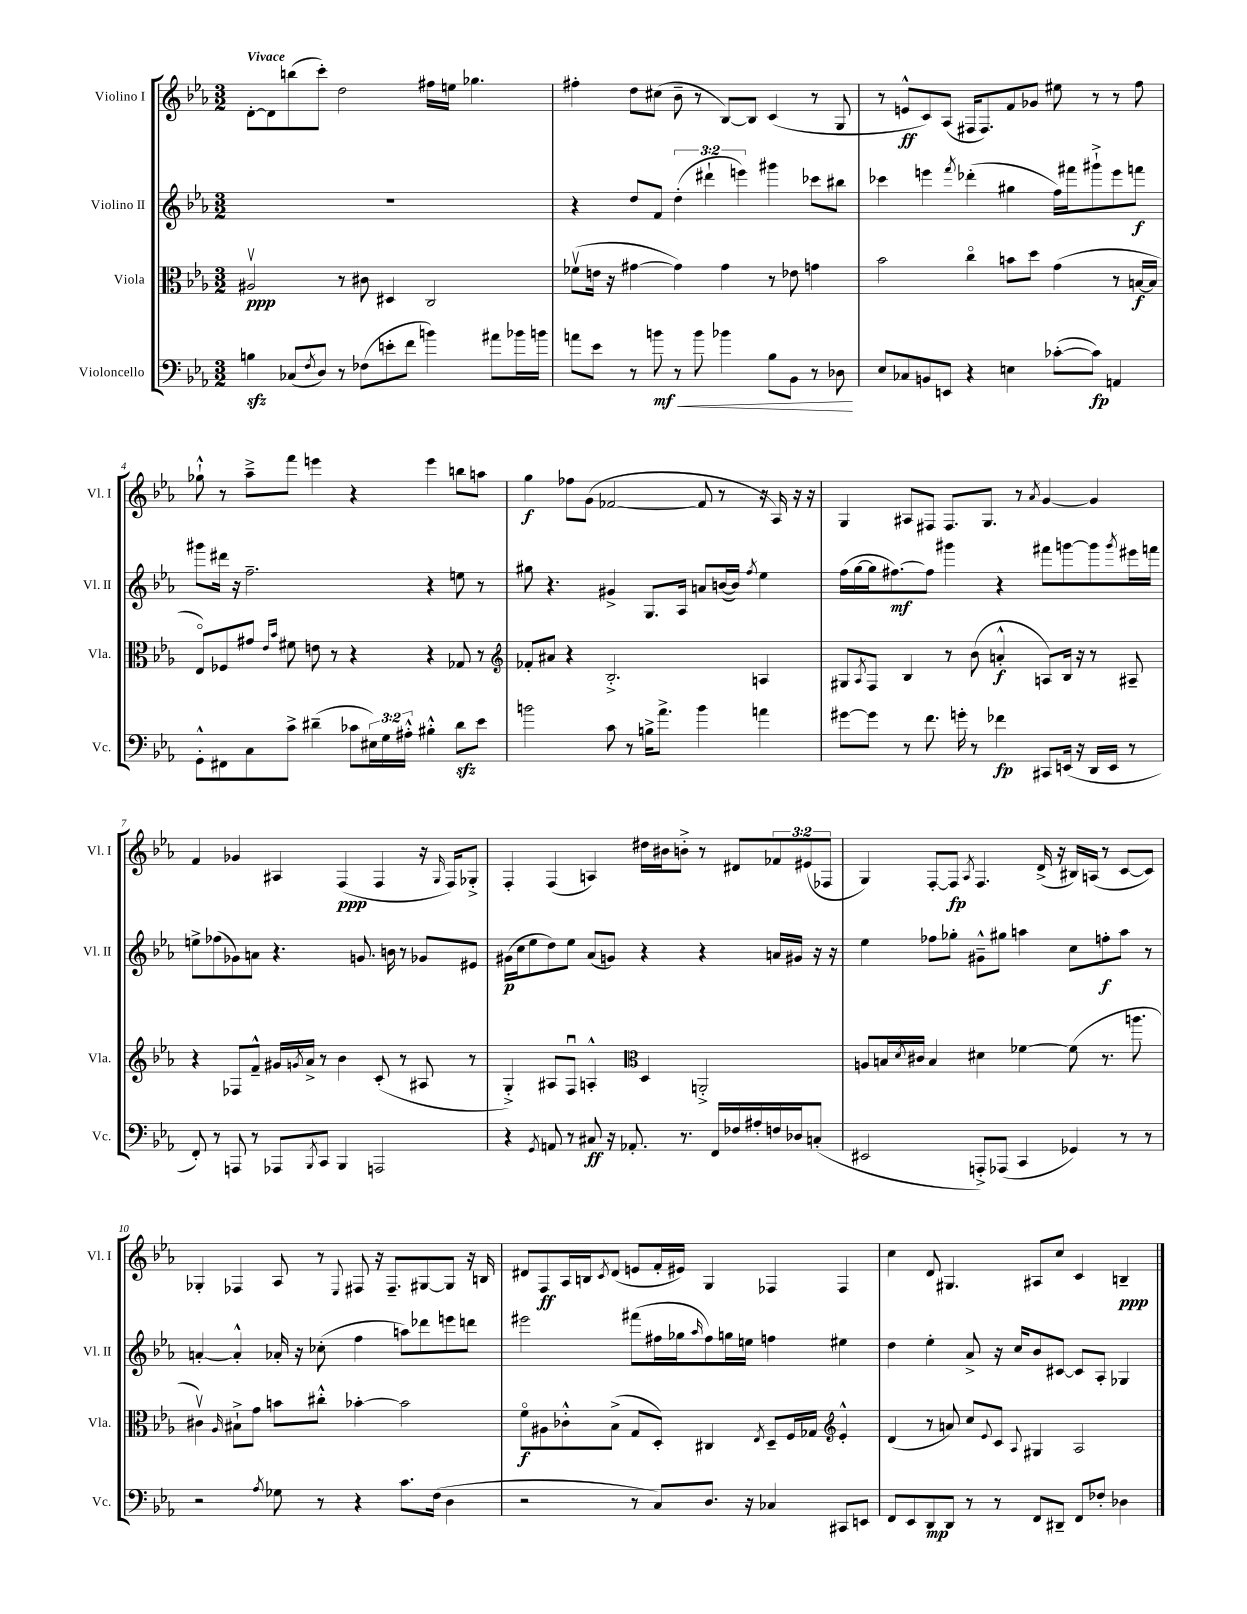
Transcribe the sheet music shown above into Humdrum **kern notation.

**kern	**kern	**kern	**kern
*staff4	*staff3	*staff2	*staff1
*clefF4	*clefC3	*clefG2	*clefG2
*k[b-e-a-]	*k[b-e-a-]	*k[b-e-a-]	*k[b-e-a-]
*M3/2	*M3/2	*M3/2	*M3/2
4B\	2A#v/	1.r	[8d'\L
.	.	.	8d\]
(8C-/L	.	.	(8bb\
8qF/	.	.	.
8D/J)	.	.	8ccc'\J)
8r	8r	.	2dd\
(8F-\L	8c#\	.	.
8e'\	4D#/	.	.
8f\J	.	.	.
4b\)	2C/	.	16ff#\LL
.	.	.	16ee\JJ
.	.	.	4.gg-\
8a#\L	.	.	.
16b-\L	.	.	.
16b\JJ	.	.	.
=	=	=	=
8a\L	(8f-v\L	4r	4ff#'\
8e-\J	16e\Jk	.	.
.	16r	.	.
8r	[4g#\	8dd/L	8dd\L
8b\	.	8f/J	(8cc#\J
8r	4g#\])	(6dd'\	8b-~\
8b\	.	.	8r
.	.	6ddd#`\	.
4b-\	4g#\	.	[8B-/L)
.	.	6eee\)	.
.	.	.	8B-/]J
8B-\L	8r	4ggg#\	(4c/
8BB-\J	8e-\	.	.
8r	4g\	8ccc-\L	8r
8D-\	.	8bb#\J	8G/
=	=	=	=
8E-/L	2b-\	4ccc-\	8r
8C-/	.	.	8e^^/L
8BB/	.	4eee\	8c/)
8EE/J	.	.	(8A-/J
.	.	8qfff/	.
4r	4cco\	(4ddd-'\	16F#/LK
.	.	.	8.F#/)
4E\	8b\L	4gg#\	8f/
.	8dd\J	.	8g-/J
([8c-'\L	(4g\	16ff\LL)	8ee#\
.	.	16fff#\J	.
8c-\]J)	.	8ggg#`^\	8r
4AA/	8r	8eee\	8r
.	[16B/LL	8fff\J	8ff\
.	16B/]JJ	.	.
=	=	=	=
8GG'^^\L	8E-o/L)	8ggg#\L	8gg-`^^\
8FF#\	8F-/	16ddd#\Jk	8r
.	.	16r	.
8C\	8g#/J	2.ff~\	8aa-~^\L
.	16qqe-/LL	.	.
.	16qqb-/JJ	.	.
8c^\J	8f#\	.	8fff\J
(4d#~\	8e\	.	4eee\
.	8r	.	.
8c-\L	4r	.	4r
24E#\L)	.	.	.
24G\	.	.	.
24A#'^^\JJ	.	.	.
4B#'^^\	4r	4r	4eee\
8d#\L	8G-/	8ee\	8bb\L
8e-\J	8r	8r	8aa\J
=	=	=	=
*	*clefG2	*	*
2b\	8f-'/L	8gg#\	4gg\
.	8a#/J	4.r	.
.	4r	.	8ff-\L
.	.	.	(8g\J
8c\	2.B-'^/	4g#^/	[2f-/
8r	.	.	.
16B^\LK	.	8.G/L	.
8.a-^\J	.	.	.
.	.	16A-/Jk	.
4b\	.	8a/L	8f-/]
.	.	([16b/L	8r
.	.	16b/]JJ)	.
.	.	8qff/	.
4a\	4A/	4ee-\	16r
.	.	.	16A-/)
.	.	.	16r
.	.	.	16r
=	=	=	=
[8g#\L	8G#/L	(16ff\LL	4G/
.	.	[16gg\	.
.	8qA-/	.	.
8g#\]J	8F/J	16gg\]J	.
.	.	[8.ff#\)	.
8r	4B-/	.	8A#/L
8.f\	.	8ff#\]J	8F#/J
.	8r	4ggg#\	8.F#/L
16g'\	.	.	.
8r	(8b-\	.	.
.	.	.	8.G/J
4f-\	4a'^^/	4r	.
.	.	.	8r
.	.	.	8qa-/
8CC#/L	8A/L)	8fff#\L	[4g/
(16EE/Jk	16B-/Jk	[8ggg\	.
16r	16r	.	.
16DD/LL	8r	8ggg\]	4g/]
16EE/JJ	.	.	.
.	.	8qggg/	.
8r	8A#~/	16eee#\L	.
.	.	16fff\JJ	.
=	=	=	=
8FF'/)	4r	8ee^\L	4f/
8r	.	(8ff-\	.
8AAA/	8F-/L	8g-\)	4g-/
8r	8f~^^/J	8a\J	.
8AAA-/L	16g#/LL	4.r	4A#/
.	8qg/	.	.
.	16a-^/JJ	.	.
8qBBB-/	.	.	.
8CC/J	8r	.	.
4BBB-/	4b-\	.	(4F/
.	.	8.g/	.
2AAA/	(8c'/	.	4F/
.	.	16b\	.
.	8r	8r	.
.	8A#/	8g-/L	16r
.	.	.	16qqG/
.	.	.	16F/LK)
.	8r	8e#/J	8G-'^/J
=	=	=	=
4r	4G'^/)	(16g#\LL	4F'/
.	.	16cc\J	.
.	.	8ee-\	.
8qGG/	.	.	.
8AA/	8A#/L	8dd\)	(4F/
8r	8Fu/J	8ee-\J	.
8C#/	4A'^^/	(8a-/L	4A/)
16r	.	8g/J)	.
8.AA-'/	.	.	.
*	*clefC3	*	*
.	4D/	4r	16dd#\LL
.	.	.	16b#\J
8.r	.	.	8b'^\J
.	2AA'^/	4r	8r
16FF/LL	.	.	.
16F-/	.	.	8d#/L
16A#'/	.	.	.
16F/	.	16a/LL	12f-/
16D-/J	.	16g#/JJ	.
.	.	.	(12e#/
(8C'/J	.	16r	.
.	.	.	12F-/J
.	.	16r	.
=	=	=	=
2EE#/	8A/L	4ee-\	4G/)
.	16B/L	.	.
.	8qd/	.	.
.	16c#/JJ	.	.
.	4B/	8ff-\L	[8F'/L
.	.	8gg-'\J	8F/]J
.	.	.	8qA-/
8AAA'^/L)	4d#\	8g#~^^\L	4.F/
(8AAA-/J	.	8gg#\J	.
4CC/	[4f-\	4aa\	.
.	.	.	(16d^/
.	.	.	16r
4GG-/)	(8f-\]	8cc\L	16B#/LL)
.	.	.	(16A/JJ
.	8.r	8ff'\	8r
8r	.	8aa\J	[8c/L
.	8.aa\	.	.
8r	.	8r	8c/]J)
=	=	=	=
2r	4c#v\)	[4a'/	4G-'/
.	16qqA-/	.	.
.	8B#`^\L	4a'^^/]	4F-/
.	8g\J	.	.
8qA-/	.	.	.
8G-\	8b\L	16a-'/	8A-/
.	.	16r	.
8r	8cc#'^^\J	(8cc-'\	8r
.	.	.	8qqE-/
4r	[4b-'\	4ff\	8F#/
.	.	.	16r
.	.	.	8.F#~/L
8.c\L	2b-\]	8aa\L)	.
.	.	8ddd-\	[8G#/
(16F\Jk	.	.	.
4D\	.	8eee\	8G#/]J
.	.	8ddd\J	16r
.	.	.	16B/
=	=	=	=
2r	8fo\L	2eee#\	8d#/L
.	8A#\	.	8F/
.	8c-'^^\	.	16A-/L
.	.	.	16B/J
.	.	.	8qc/
.	(8B-^\J	.	(8d#/J
8r	8G/L	(8fff#\L	8e/L
8C/L)	8D'/J)	16ff#\L	16f'/L
.	.	16gg-\J	16e#/JJ)
.	.	16qqaa-/	.
8.D/J	4C#/	8ff#\)	4G/
.	.	16gg\L	.
16r	.	16ee\JJ	.
.	8qE-/	.	.
4C-/	8D~/L	4ff\	4F-/
.	16F/L	.	.
.	16G-/JJ	.	.
*	*clefG2	*	*
8CC#/L	4e-'^^/	4ee#\	4F-/
8EE/J	.	.	.
=	=	=	=
8FF/L	(4d/	4dd\	4cc\
8EE-/	.	.	.
8DD/	8r	4ee-'\	8d/
8DD/J	8a/)	.	4.G#/
8r	8cc/L	8a-^/	.
.	8qqe-/	.	.
8r	8c/J	16r	.
.	.	16cc/LK	.
.	8qqA-/	.	.
8FF/L	4G#/	8b-/	8A#/L
8DD#~/J	.	[8c#/J	8cc/J
8FF/L	2A-/	8c#/]L	4c/
8F-'/J	.	8A-'/J	.
4D-\	.	4G-/	4B~/
==	==	==	==
*-	*-	*-	*-
